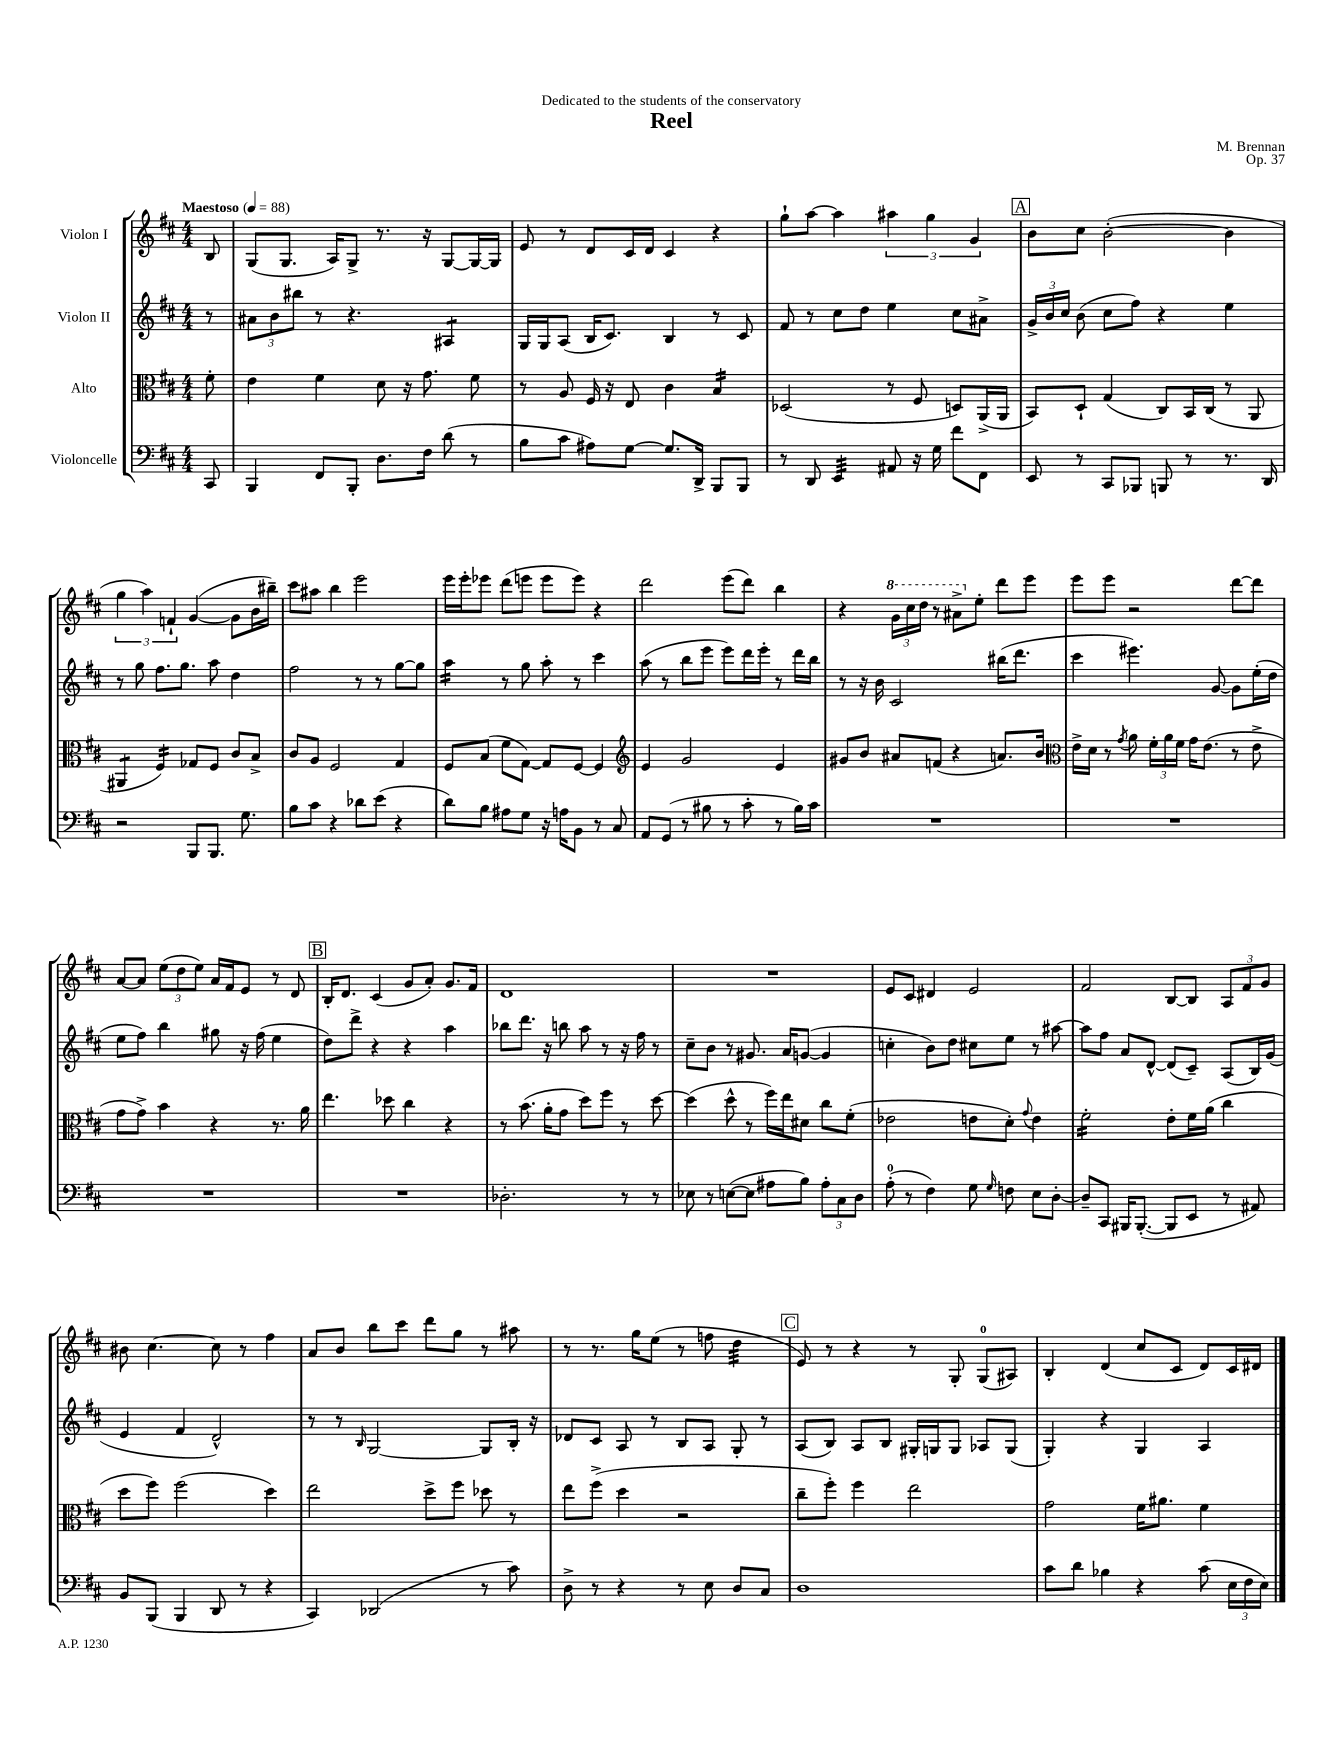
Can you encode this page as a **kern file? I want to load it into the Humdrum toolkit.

**kern	**kern	**kern	**kern
*staff4	*staff3	*staff2	*staff1
*clefF4	*clefC3	*clefG2	*clefG2
*k[f#c#]	*k[f#c#]	*k[f#c#]	*k[f#c#]
*M4/4	*M4/4	*M4/4	*M4/4
*MM88	*MM88	*MM88	*MM88
8CC#/	8f#'\	8r	8B/
=	=	=	=
4BBB/	4e\	12a#\L	(8G/L
.	.	12b\	.
.	.	.	8.G/J
.	.	12bb#\J	.
8FF#/L	4f#\	8r	.
.	.	.	16A/LK)
8BBB'/J	.	4.r	8G^/J
8.D\L	8d\	.	8.r
.	16r	.	.
16F#\Jk	8.g\	.	16r
(8d\	.	4A#/	[8G/L
8r	8f#\	.	16G/_L
.	.	.	16G/]JJ
=	=	=	=
8B\L	8r	16G/LL	8e/
.	.	16G/J	.
8c#\J	8A/	(8A/J	8r
8A#\L)	16F#/	16B/LK	8d/L
.	16r	8.c#/J)	.
[8G\J	8E/	.	16c#/L
.	.	.	16d/JJ
8.G/]L	4c#\	4B/	4c#/
16DD^/Jk	.	.	.
8BBB/L	4B/	8r	4r
8BBB/J	.	8c#/	.
=	=	=	=
8r	(2D-/	8f#/	8gg`\L
8DD/	.	8r	[8aa\J
4EE/	.	8cc#\L	4aa\]
.	.	8dd\J	.
8AA#/	8r	4ee\	6aa#\
16r	8F#/	.	.
.	.	.	6gg\
16G\	.	.	.
8f#\L	8D/L)	8cc#\L	.
.	.	.	6g/
8FF#\J	(16AA^/L	8a#^\J	.
.	16AA/JJ	.	.
=	=	=	=
8EE/	8BB/L)	24g^/LL	8b\L
.	.	24b/	.
.	.	24cc#/JJ	.
8r	8D`/J	(8b\	8cc#\J
8CC#/L	(4G/	8cc#\L	([2b'\
8BBB-/J	.	8ff#\J)	.
8BBB/	8C#/L)	4r	.
8r	16BB/L	.	.
.	(16C#/JJ	.	.
8.r	8r	4ee\	4b\]
.	8AA/	.	.
16DD/	.	.	.
=	=	=	=
2r	4AA#/	8r	6gg\
.	.	8gg\	.
.	.	.	6aa\)
.	4F#/)	8.ff#\L	.
.	.	.	6f`/
.	.	8.gg\J	.
8BBB/L	8G-/L	.	([4g/
8.BBB/J	8F#/J	8aa\	.
.	8c#/L	4dd\	8g\]L
8.G\	.	.	.
.	8B^/J	.	16b\L
.	.	.	16bb#~\JJ)
=	=	=	=
8B\L	8c#/L	2ff#\	8ccc#\L
8c#\J	8A/J	.	8aa#\J
4r	2F#/	.	4bb\
8d-\L	.	8r	2eee\
(8e\J	.	8r	.
4r	4G/	[8gg\L	.
.	.	8gg\]J	.
=	=	=	=
8d\L)	8F#/L	4aa\	16eee\LL
.	.	.	16eee'\J
8B\J	(8B/J	.	8eee-\J
8A#\L	8f#\L	8r	(8ddd\L
8G\J	[8G\J)	8gg\	8eee\J
16r	8G/]L	8aa'\	8eee\L
16A\LK	.	.	.
8BB\J	[8F#/J	8r	8eee\J)
8r	4F#/]	4ccc#\	4r
8C#/	.	.	.
=	=	=	=
*	*clefG2	*	*
8AA/L	4e/	(8aa\	2ddd\
(8GG/J	.	8r	.
8r	2g/	8bb\L	.
8B#\	.	8eee\J	.
8r	.	8eee\L)	(8eee\L
8c#'\	.	16ddd\L	8ddd\J)
.	.	16eee'\JJ	.
8r	4e/	8r	4bb\
16B#\LL)	.	16ddd\LL	.
16c#\JJ	.	16bb\JJ	.
=	=	=	=
1r	8g#/L	8r	4r
.	8b/J	16r	.
.	.	16b\	.
.	8a#/L	2c#/	24gg\LL
.	.	.	24ccc#\
.	.	.	24ddd\JJ
.	(8f/J	.	8r
.	4r	.	8aa#^\L
.	.	.	8ee'\J
.	8.a/L)	(16bb#\LK	8ddd\L
.	.	8.ddd\J	.
.	.	.	8eee\J
.	16b/Jk	.	.
=	=	=	=
*	*clefC3	*	*
1r	16e^\LL	4ccc#\	8eee\L
.	16d\JJ	.	.
.	8r	.	8eee\J
.	8qg/	.	.
.	8a\	4.eee#\)	2r
.	24f#'\LL	.	.
.	24a\	.	.
.	24f#\JJ	.	.
.	16g\LK	.	.
.	(8.e\J	.	.
.	.	[8g/	.
.	8r	8g\]L	[8ddd\L
.	8e^\	(16ee'\L	8ddd\]J
.	.	16dd\JJ	.
=	=	=	=
1r	8g\L	8ee\L	[8a/L
.	8g^\J)	8ff#\J)	8a/]J
.	4b\	4bb\	(12ee\L
.	.	.	12dd\
.	.	.	12ee\J)
.	4r	8gg#\	16a/LL
.	.	.	16f#/J
.	.	16r	8e/J
.	.	(16ff#\	.
.	8.r	4ee\	8r
.	.	.	8d/
.	16a\	.	.
=	=	=	=
1r	4.ee\	8dd\L)	16B'/LK
.	.	.	8.d/J
.	.	8ddd^\J	.
.	.	4r	(4c#/
.	8dd-\	.	.
.	4cc#\	4r	8g/L
.	.	.	8a'/J)
.	4r	4aa\	8.g/L
.	.	.	16f#/Jk
=	=	=	=
2.D-'\	8r	8bb-\L	1d
.	(8.b\	8.ddd\J	.
.	16a'\LK	16r	.
.	8g\J	8bb\	.
.	8dd\L)	8aa\	.
.	8ff#\J	8r	.
8r	8r	16r	.
.	.	16ff#\	.
8r	[8dd\	8r	.
=	=	=	=
8E-\	(4dd\]	8cc#~\L	1r
8r	.	8b\J	.
([8E\L	8dd^^\	8r	.
8E\]J	8r	8.g#/	.
8A#\L	16ff#\LL)	.	.
.	16ee\J	16a/LK	.
8B\J)	8d#\J	([8g/J	.
12A#'\L	8cc#\L	4g/]	.
12C#\	.	.	.
.	(8f#'\J	.	.
12D\J	.	.	.
=	=	=	=
(8A'\	2e-\	4cc'\	8e/L
8r	.	.	8c#/J
4F#\)	.	8b\L)	4d#/
.	.	8dd\J	.
8G\	8e\L	8cc#\L	2e/
16qqG/	.	.	.
8F\	8d'\J)	8ee\J	.
.	8qqg/	.	.
8E\L	4e\	8r	.
[8D'\J	.	[8aa#\	.
=	=	=	=
8D~/]L	2f#'\	8aa#\]L	2f#/
8CC#/J	.	8ff#\J	.
16BBB#/LK	.	8a/L	.
([8.BBB#'/J	.	.	.
.	.	[8d^^/J	.
8BBB#/]L	8e'\L	(8d/]L	[8B/L
8EE/J	16f#\L	8c#~/J)	8B/]J
.	(16a\JJ	.	.
8r	4cc#\	(8A/L	12A/L
.	.	.	12f#/
8AA#/)	.	16B/L)	.
.	.	.	12g/J
.	.	(16g/JJ	.
=	=	=	=
8BB/L	8dd\L	4e/	8b#\
(8BBB/J	8ff#\J)	.	[4.cc#\
4BBB/	(2ff#\	4f#/	.
8DD/	.	2d^^/)	8cc#\]
8r	.	.	8r
4r	4dd\)	.	4ff#\
=	=	=	=
4CC#/)	2ee\	8r	8a/L
.	.	8r	8b/J
.	.	16qqB/	.
(2DD-/	.	[2G/	8bb\L
.	.	.	8ccc#\J
.	8dd^\L	.	8ddd\L
.	8ff#\J	.	8gg\J
8r	8dd-\	8G/]L	8r
8c#\)	8r	16B'/Jk	8aa#\
.	.	16r	.
=	=	=	=
8D^\	8ee\L	8d-/L	8r
8r	(8ff#^\J	8c#/J	8.r
4r	4dd\	8A/	.
.	.	.	16gg\LK
.	.	8r	(8ee\J
8r	2r	8B/L	8r
8E\	.	8A/J	8ff\
8D/L	.	8G'/	4dd\
8C#/J	.	8r	.
=	=	=	=
1D	8cc#~\L	(8A/L	8e/)
.	8ff#'\J)	8B/J)	8r
.	4ff#\	8A/L	4r
.	.	8B/J	.
.	2ee\	16G#'/LL	8r
.	.	16G/J	.
.	.	8G/J	8G'/
.	.	8A-/L	(8G/L
.	.	(8G/J	8A#/J)
=	=	=	=
8c#\L	2g\	4G'/)	4B'/
8d\J	.	.	.
4B-\	.	4r	(4d/
4r	16f#\LK	4G/	8cc#/L
.	8.a#\J	.	.
.	.	.	8c#/J
(8c#\	4f#\	4A/	8d/L)
24E\LL	.	.	16c#/L
24F#\	.	.	.
.	.	.	16d#/JJ
24E\JJ)	.	.	.
==	==	==	==
*-	*-	*-	*-
